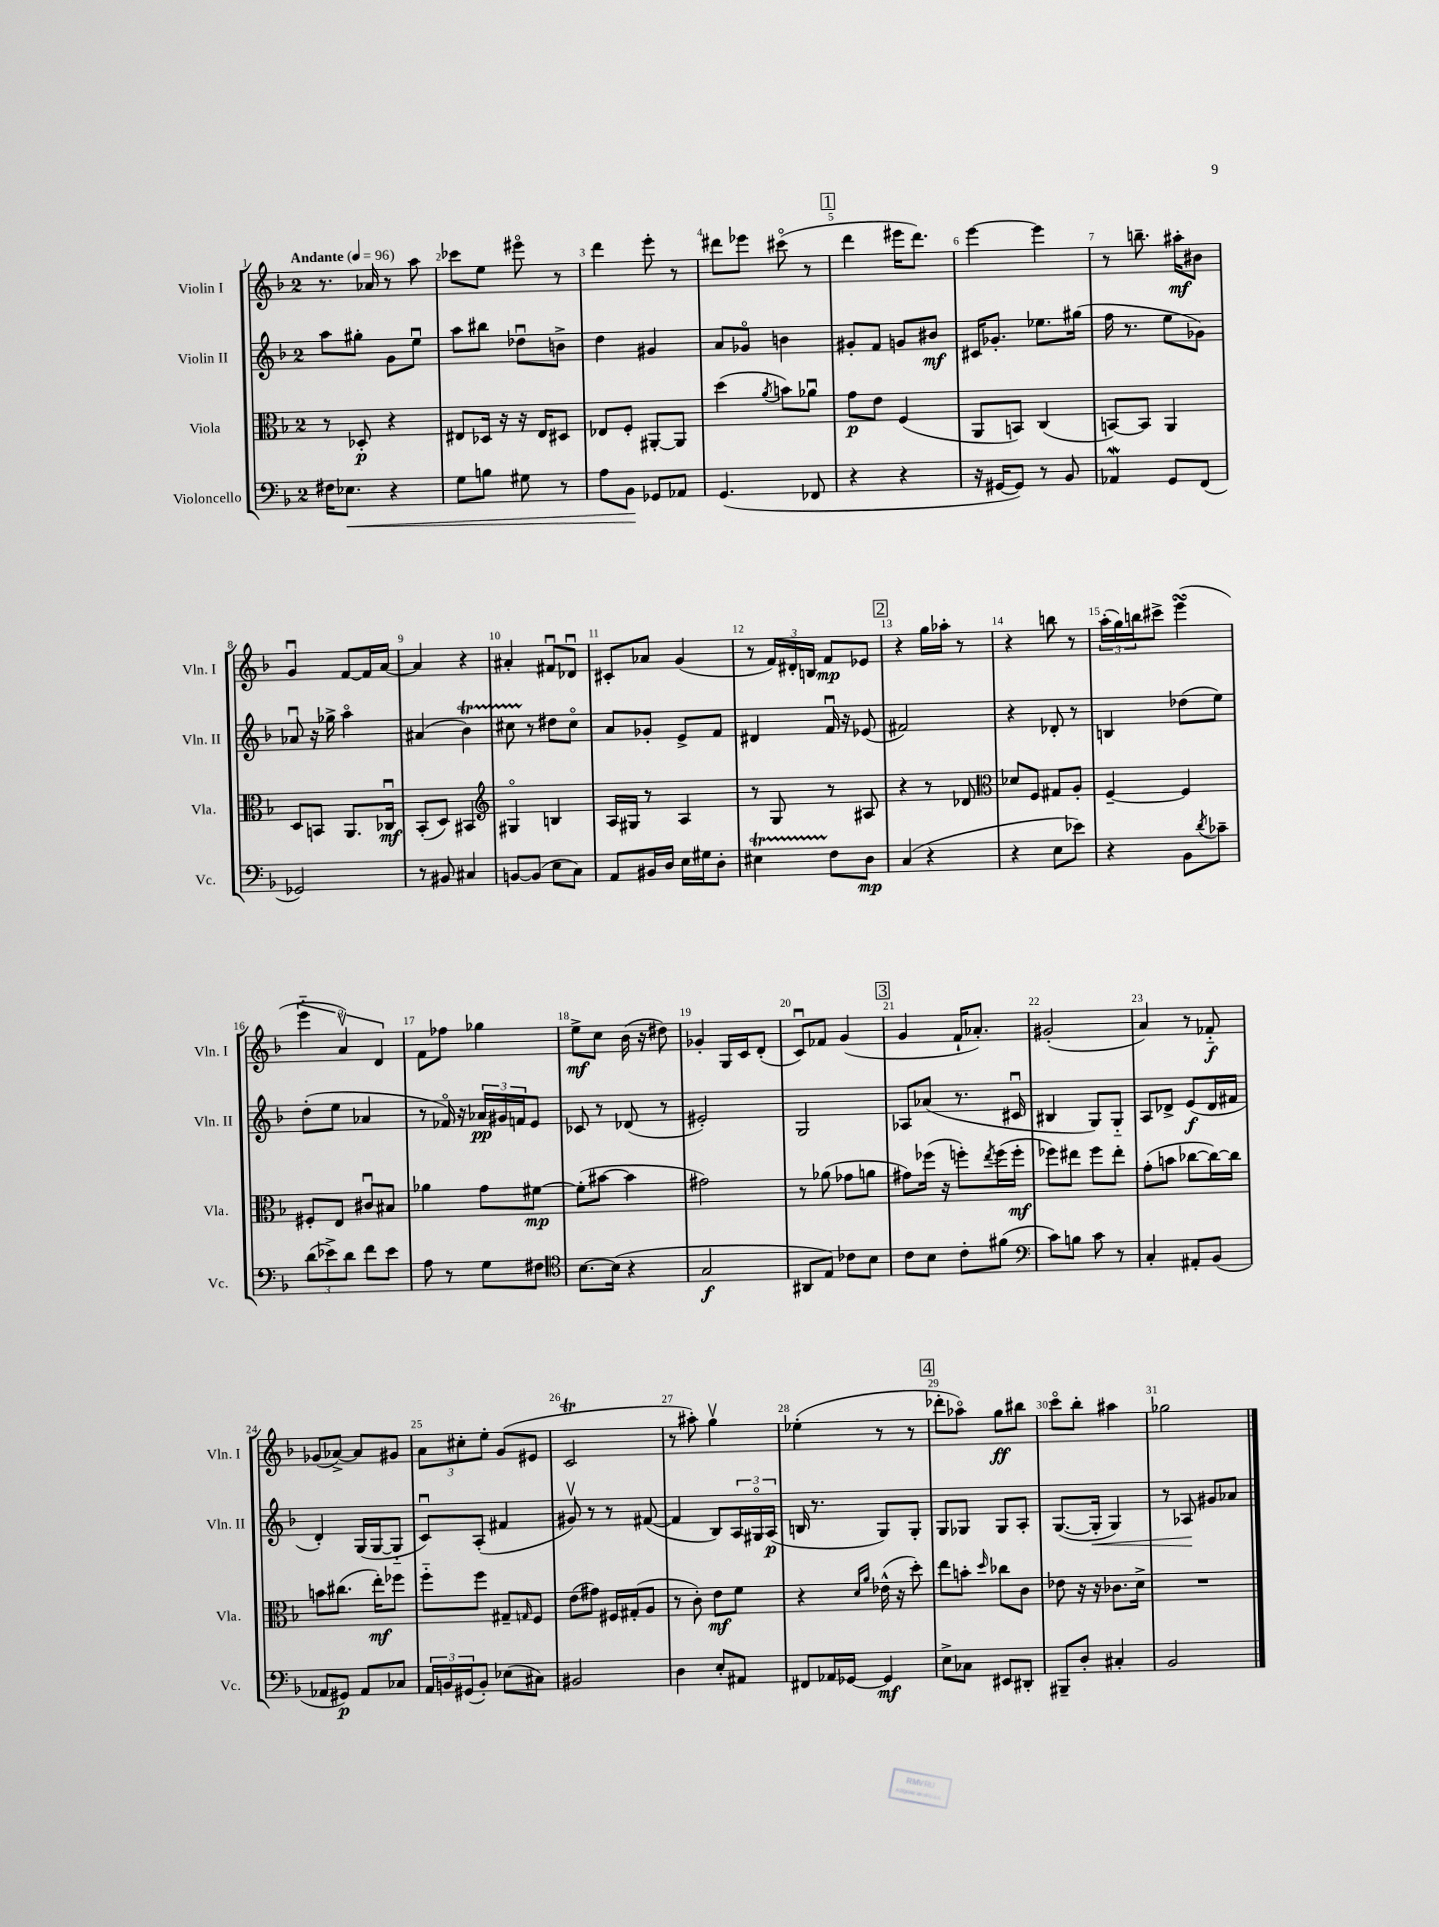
<<
\new StaffGroup <<
\new Staff = "s0" \with { instrumentName = "Violin I" shortInstrumentName = "Vln. I" } {
    \clef treble \key f \major \once \override Staff.TimeSignature.style = #'single-digit \time 2/4 \tempo "Andante" 4 = 96
    r8. aes'16 r8 a''8 |
    ces'''8 e''8 eis'''8\flageolet r8 |
    d'''4 e'''8-. r8 |
    dis'''8 ees'''8 cis'''8\flageolet( r8 |
    \mark \markup { \box "1" } d'''4 eis'''16 d'''8.) |
    e'''4~ e'''4 |
    r8 b''8.-- ais''16-.\mf bis'8 |
    g'4\downbow f'8~ f'16 a'16~ |
    a'4 r4 |
    ais'4-. fis'8\downbow des'8\downbow |
    cis'8-. aes'8 g'4( |
    r8 \tuplet 3/2 { f'16) dis'16-. b16 } f'8\mp ees'8 |
    \mark \markup { \box "2" } r4 g''16 aes''16-. r8 |
    r4 b''8 r8 |
    \tuplet 3/2 { a''16-.( g''16) b''16 } cis'''8-> e'''4\turn( |
    \tuplet 3/2 { e'''4-_ a'4\upbow) d'4 } |
    f'8 fes''8 ges''4 |
    e''8->\mf c''8 bes'16( r16 dis''8) |
    ges'4-. g16 c'16 d'8-.( |
    c'8\downbow) fes'8 g'4( |
    \mark \markup { \box "3" } g'4 f'16-! aes'8.-.) |
    gis'2-.( |
    a'4) r8 fes'8-_\f |
    ges'8( aes'8~->) aes'8 gis'8 |
    \tuplet 3/2 { a'8 cis''8-. e''8-. } g'8( eis'8 |
    c'2\trill |
    r8 ais''8-.) g''4\upbow |
    ees''4-.( r8 r8 |
    \mark \markup { \box "4" } des'''8-. aes''8\flageolet) g''8\ff bis''8 |
    c'''8\flageolet bes''8-. ais''4 |
    ges''2 \bar "|." |
}
\new Staff = "s1" \with { instrumentName = "Violin II" shortInstrumentName = "Vln. II" } {
    \clef treble \key f \major \once \override Staff.TimeSignature.style = #'single-digit \time 2/4
    a''8 gis''8-. g'8 e''8\downbow |
    a''8 bis''8 des''8\downbow b'8-> |
    d''4 gis'4 |
    a'8 ges'8\flageolet b'4 |
    \mark \markup { \box "1" } gis'8-. f'8 g'8 bis'8\mf |
    cis'16 ges'8.-. ees''8. gis''16( |
    f''16 r8. e''8 ges'8) |
    aes'8\downbow r16 ges''16-> a''4\flageolet |
    ais'4( bes'4\startTrillSpan) |
    cis''8 r8\stopTrillSpan dis''8 cis''8\flageolet |
    a'8 ges'8-. e'8-> f'8 |
    dis'4 f'16\downbow r16 ees'8( |
    \mark \markup { \box "2" } fis'2) |
    r4 des'8-. r8 |
    b4 des''8( e''8) |
    d''8-.( e''8 aes'4 |
    r8 fes'16\flageolet) r16 \tuplet 3/2 { aes'16\pp gis'16 f'16 } e'8 |
    ces'8 r8 des'8( r8 |
    eis'2-.) |
    g2 |
    \mark \markup { \box "3" } aes8 aes'8( r8. cis'16\downbow |
    bis4 g8) g8-_ |
    a8 des'8-> e'8\f( des'16 fis'16 |
    d'4-.) g16( g16~ g8-_ |
    c'8\downbow) a8-.( fis'4 |
    gis'8\upbow) r8 r8 fis'8~( |
    fis'4 bes8) \tuplet 3/2 { a16 gis16\flageolet a16\p( } |
    b16 r8. g8) g8-. |
    \mark \markup { \box "4" } g8 ges8 ges8 a8-. |
    g8.~( g16-.\< g4) |
    r8 aes8\! gis'8 aes'8 \bar "|." |
}
\new Staff = "s2" \with { instrumentName = "Viola" shortInstrumentName = "Vla." } {
    \clef alto \key f \major \once \override Staff.TimeSignature.style = #'single-digit \time 2/4
    r8 des8-.\p r4 |
    eis8 des16 r16 r16 eis16 dis8 |
    ees8 f8-. ais,8~-. ais,8 |
    d''4( \acciaccatura { a'8 } b'8) aes'8\downbow |
    \mark \markup { \box "1" } g'8\p e'8 f4( |
    a,8 b,8) c4( |
    b,8~) b,8 a,4 |
    d8 b,8 a,8. ces16\downbow\mf |
    bes,8-.( d8) bis,4 |
    \clef treble gis4\flageolet b4 |
    a16 gis16 r8 a4 |
    r8 g8 r8 ais8 |
    \mark \markup { \box "2" } r4 r8 des'8 |
    \clef alto des'8 f8 gis8 a8-. |
    f4~-- f4 |
    fis8-. e8 cis'8\downbow bis8 |
    aes'4 g'8 fis'8~\mp |
    fis'8-.( bis'8~ bis'4 |
    gis'2) |
    r8 aes'8( ges'8 a'8 |
    \mark \markup { \box "3" } gis'8) fes''16( r16 f''8-.) \acciaccatura { e''8 } f''16( f''16-.\mf |
    fes''8) eis''8 fes''8 eis''8-. |
    g'8-.( b'8 ces''8~ ces''16~) ces''16 |
    b'8 cis''8.( e''16-.\mf) fes''8 |
    f''8-_ f''8 gis8-- \grace { g16 } f8 |
    e'8( gis'8) fis16 gis16-.( a8 |
    r8 c'8-.) e'8\mf f'8 |
    r4 \grace { d'16 a'16 } ees'16-^( r16 d''8-.) |
    \mark \markup { \box "4" } e''8 b'8-. \grace { d''16 } ces''8 c'8 |
    ees'8 r16 r16 ces'8. d'16-> |
    R2 \bar "|." |
}
\new Staff = "s3" \with { instrumentName = "Violoncello" shortInstrumentName = "Vc." } {
    \clef bass \key f \major \once \override Staff.TimeSignature.style = #'single-digit \time 2/4
    fis16 ees8.\< r4 |
    g8 b8 gis8 r8 |
    a8 bes,8\! ges,8 aes,8 |
    g,4.( fes,8 |
    \mark \markup { \box "1" } r4 r4 |
    r16 gis,16~ gis,8) r8 bes,8 |
    aes,4\mordent g,8 f,8( |
    ges,2) |
    r8 bis,8 cis4 |
    b,8~ b,8( e8 c8) |
    a,8 bis,16 d16 e16 gis16 d8-. |
    eis4\startTrillSpan f8\stopTrillSpan d8\mp |
    \mark \markup { \box "2" } c4( r4 |
    r4 e8 ees'8) |
    r4 bes,8 \acciaccatura { d'8 } ces'8-- |
    \tuplet 3/2 { d'8( ees'8->) d'8 } f'8 ees'8 |
    a8 r8 g8 fis8 |
    \clef tenor bes8.~ bes16( r4 |
    g2\f |
    ais,8 e8) ces'8 bes8 |
    \mark \markup { \box "3" } c'8 bes8 c'8-. fis'8( |
    \clef bass c'8) b8 c'8 r8 |
    c4-. ais,8-. bes,8( |
    aes,8 gis,8\p) aes,8 ces8 |
    \tuplet 3/2 { a,16 b,16 gis,16( } b,8-.) ees8( cis8) |
    bis,2 |
    d4 e8-. ais,8 |
    fis,8 aes,16 ges,16~ ges,4\mf |
    \mark \markup { \box "4" } e8-> ces8 eis,8 dis,8-. |
    bis,,8-- d8-. cis4-. |
    bes,2 \bar "|." |
}
>>
>>
\layout { \context { \Score \override BarNumber.break-visibility = ##(#f #t #t) barNumberVisibility = #all-bar-numbers-visible } }
